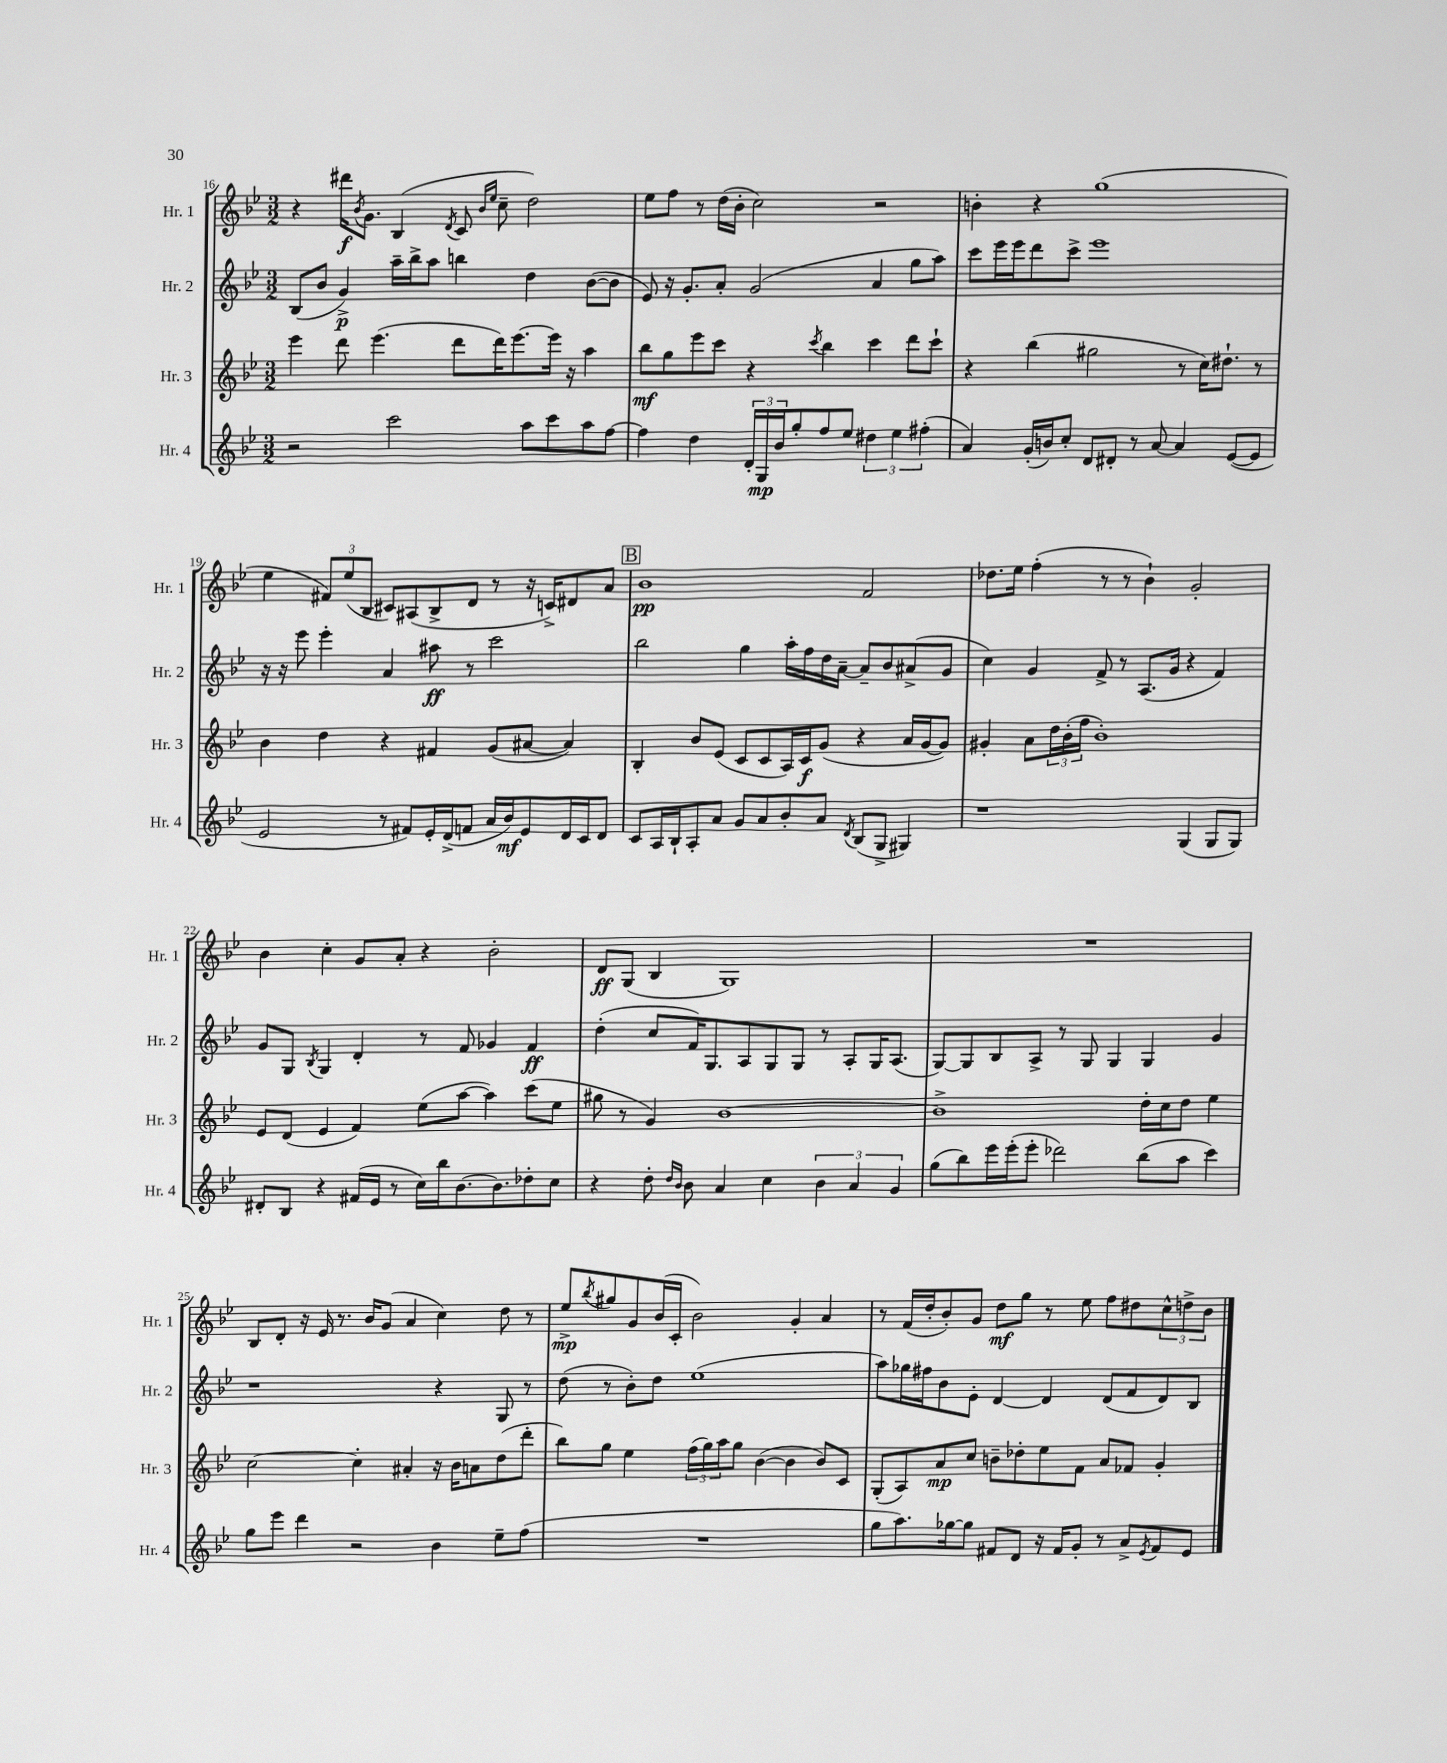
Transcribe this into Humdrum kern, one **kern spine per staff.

**kern	**kern	**kern	**kern
*staff4	*staff3	*staff2	*staff1
*clefG2	*clefG2	*clefG2	*clefG2
*k[b-e-]	*k[b-e-]	*k[b-e-]	*k[b-e-]
*M3/2	*M3/2	*M3/2	*M3/2
2r	4eee-	(8B-	4r
.	.	8b-	.
.	8ddd	4g^)	16ddd#
.	.	.	8qb-
.	.	.	8.g
.	(4.eee-	.	.
2ccc	.	16aa~	(4B-
.	.	16bb-^	.
.	.	8aa	.
.	.	.	8qd
.	8ddd	4bb	8c
.	.	.	16qqb-
.	.	.	16qqee-
.	16ddd)	.	8cc~
.	[8.eee-	.	.
8aa	.	4dd	2dd)
8ccc	16eee-]	.	.
.	16r	.	.
8aa	4aa	([8b-	.
[8ff	.	8b-]	.
=	=	=	=
4ff]	8bb-	8e-)	8ee-
.	8gg	16r	8ff
.	.	8.g'	.
4dd	8eee-	.	8r
.	8ccc	8a'	(16dd
.	.	.	16b-'
24d'	4r	(2g	2cc)
24G	.	.	.
24b-	.	.	.
8gg'	.	.	.
.	8qccc	.	.
8ff	4bb-	.	.
8ee-	.	.	.
6dd#	4ccc	4a	2r
6ee-	.	.	.
.	8ddd	8gg	.
(6ff#'	.	.	.
.	8ccc`	8aa)	.
=	=	=	=
4a)	4r	8ccc	4b'
.	.	16eee-	.
.	.	16eee-	.
(16g'	(4bb-	8ddd	4r
16b)	.	.	.
8cc'	.	8ccc^	.
8d	2gg#	1eee-	(1gg
8d#'	.	.	.
8r	.	.	.
[8a	.	.	.
4a]	8r	.	.
.	16cc)	.	.
.	8.dd#`	.	.
([8e-	.	.	.
8e-]	8r	.	.
=	=	=	=
2e-	4b-	16r	4ee-
.	.	16r	.
.	.	8eee-	.
.	4dd	4eee-'	12f#)
.	.	.	(12ee-
.	.	.	12B-
8r	4r	4a	8c#)
8f#)	.	.	(8A#
16e-'	4f#	8aa#	8B-^
(16d^	.	.	.
8f	.	8r	8d
16a	(8g	2ccc	8r
16b-)	.	.	.
8e-	[8a#	.	16r
.	.	.	16c^)
16d	4a#])	.	8d#
16c	.	.	.
8d	.	.	8a
=	=	=	=
8c	4B-'	2bb-	1b-
16A	.	.	.
16B-`	.	.	.
8A'	8b-	.	.
8a	(8e-	.	.
8g	8c	4gg	.
8a	8c	.	.
8b-'	16A)	16aa'	.
.	16c	16ff	.
8a	(8g	16dd	.
.	.	[16a~	.
8qd	.	.	.
(8B-	4r	8a~]	2f
8G^	.	8b-	.
4G#)	16a	(8a#^	.
.	[16g	.	.
.	8g])	8g	.
=	=	=	=
1r	4g#'	4cc)	8.dd-
.	.	.	16ee-
.	8a	4g	(4ff'
.	24dd	.	.
.	(24b-'	.	.
.	24ff	.	.
.	1b-')	8f^	8r
.	.	8r	8r
.	.	(8.A	4b-`)
.	.	16g	.
(4G	.	4r	2g'
8G	.	4f)	.
8G)	.	.	.
=	=	=	=
8d#'	8e-	8g	4b-
8B-	(8d	8G	.
.	.	8qB-	.
4r	4e-	4G	4cc'
(16f#	4f)	4d'	8g
16e-	.	.	.
8r	.	.	8a'
16cc)	(8ee-	8r	4r
16bb-	.	.	.
[8.b-	[8aa	8f	.
.	4aa])	4g-	2b-'
8.b-]	.	.	.
8dd-'	(8ccc	4f	.
8cc	8ee-	.	.
=	=	=	=
4r	8gg#	(4dd'	8d
.	8r	.	(8G
8dd'	4g)	8cc	4B-
16qqdd	.	.	.
16qqb-	.	.	.
8b-	.	16f)	.
.	.	8.G	.
4a	[1b-	.	1G)
.	.	8A	.
4cc	.	8G	.
.	.	8G	.
6b-	.	8r	.
.	.	8A'	.
6a	.	.	.
.	.	16G	.
.	.	(8.A	.
6g	.	.	.
=	=	=	=
(8gg	1b-^]	[8G)	1.r
8bb-)	.	8G]	.
16eee-	.	8B-	.
(16eee-'	.	.	.
8eee-'	.	8A^	.
2ddd-)	.	8r	.
.	.	8G	.
.	.	4G	.
(8bb-	16dd'	4G	.
.	16cc	.	.
8aa	8dd	.	.
4ccc)	4ee-	4g	.
=	=	=	=
8gg	[2cc	1r	8B-
8eee-	.	.	8d'
4ddd	.	.	16r
.	.	.	16e-
.	.	.	8.r
2r	4cc']	.	.
.	.	.	16b-
.	.	.	(8g
.	4a#'	.	4a
4b-	16r	4r	4cc)
.	16b-	.	.
.	8a	.	.
8ee-~	(8dd	8G	8dd
(8ff	8ddd'	8r	8r
=	=	=	=
1.r	8bb-)	(8dd	8ee-^
.	.	.	8qbb-
.	8gg	8r	8gg#
.	4ee-	8b-')	8g
.	.	8dd	(16b-
.	.	.	16c'
.	(24ff	(1ee-	2b-)
.	24gg)	.	.
.	24aa	.	.
.	8gg	.	.
.	([4b-	.	.
.	4b-]	.	4g'
.	8b-)	.	4a
.	8c	.	.
=	=	=	=
8gg	(8G'	8aa)	8r
8.aa)	8A)	16gg-	(16f
.	.	16ff#	16dd'
.	8a	8b-	8b-')
[16gg-	.	.	.
8gg-]	8cc	8e-'	8g
8f#	8b~	[4d	8dd
8d	8dd-'	.	8gg
16r	8ee-	4d]	8r
16f#	.	.	.
8g'	8f	.	8ee-
8r	8a	(8d	8ff
8a^	8f-	8f	8dd#
8qe-	.	.	.
8f#	4g'	8d)	12cc^^
.	.	.	12dd^
8e-	.	8B-	.
.	.	.	12b-
==	==	==	==
*-	*-	*-	*-
